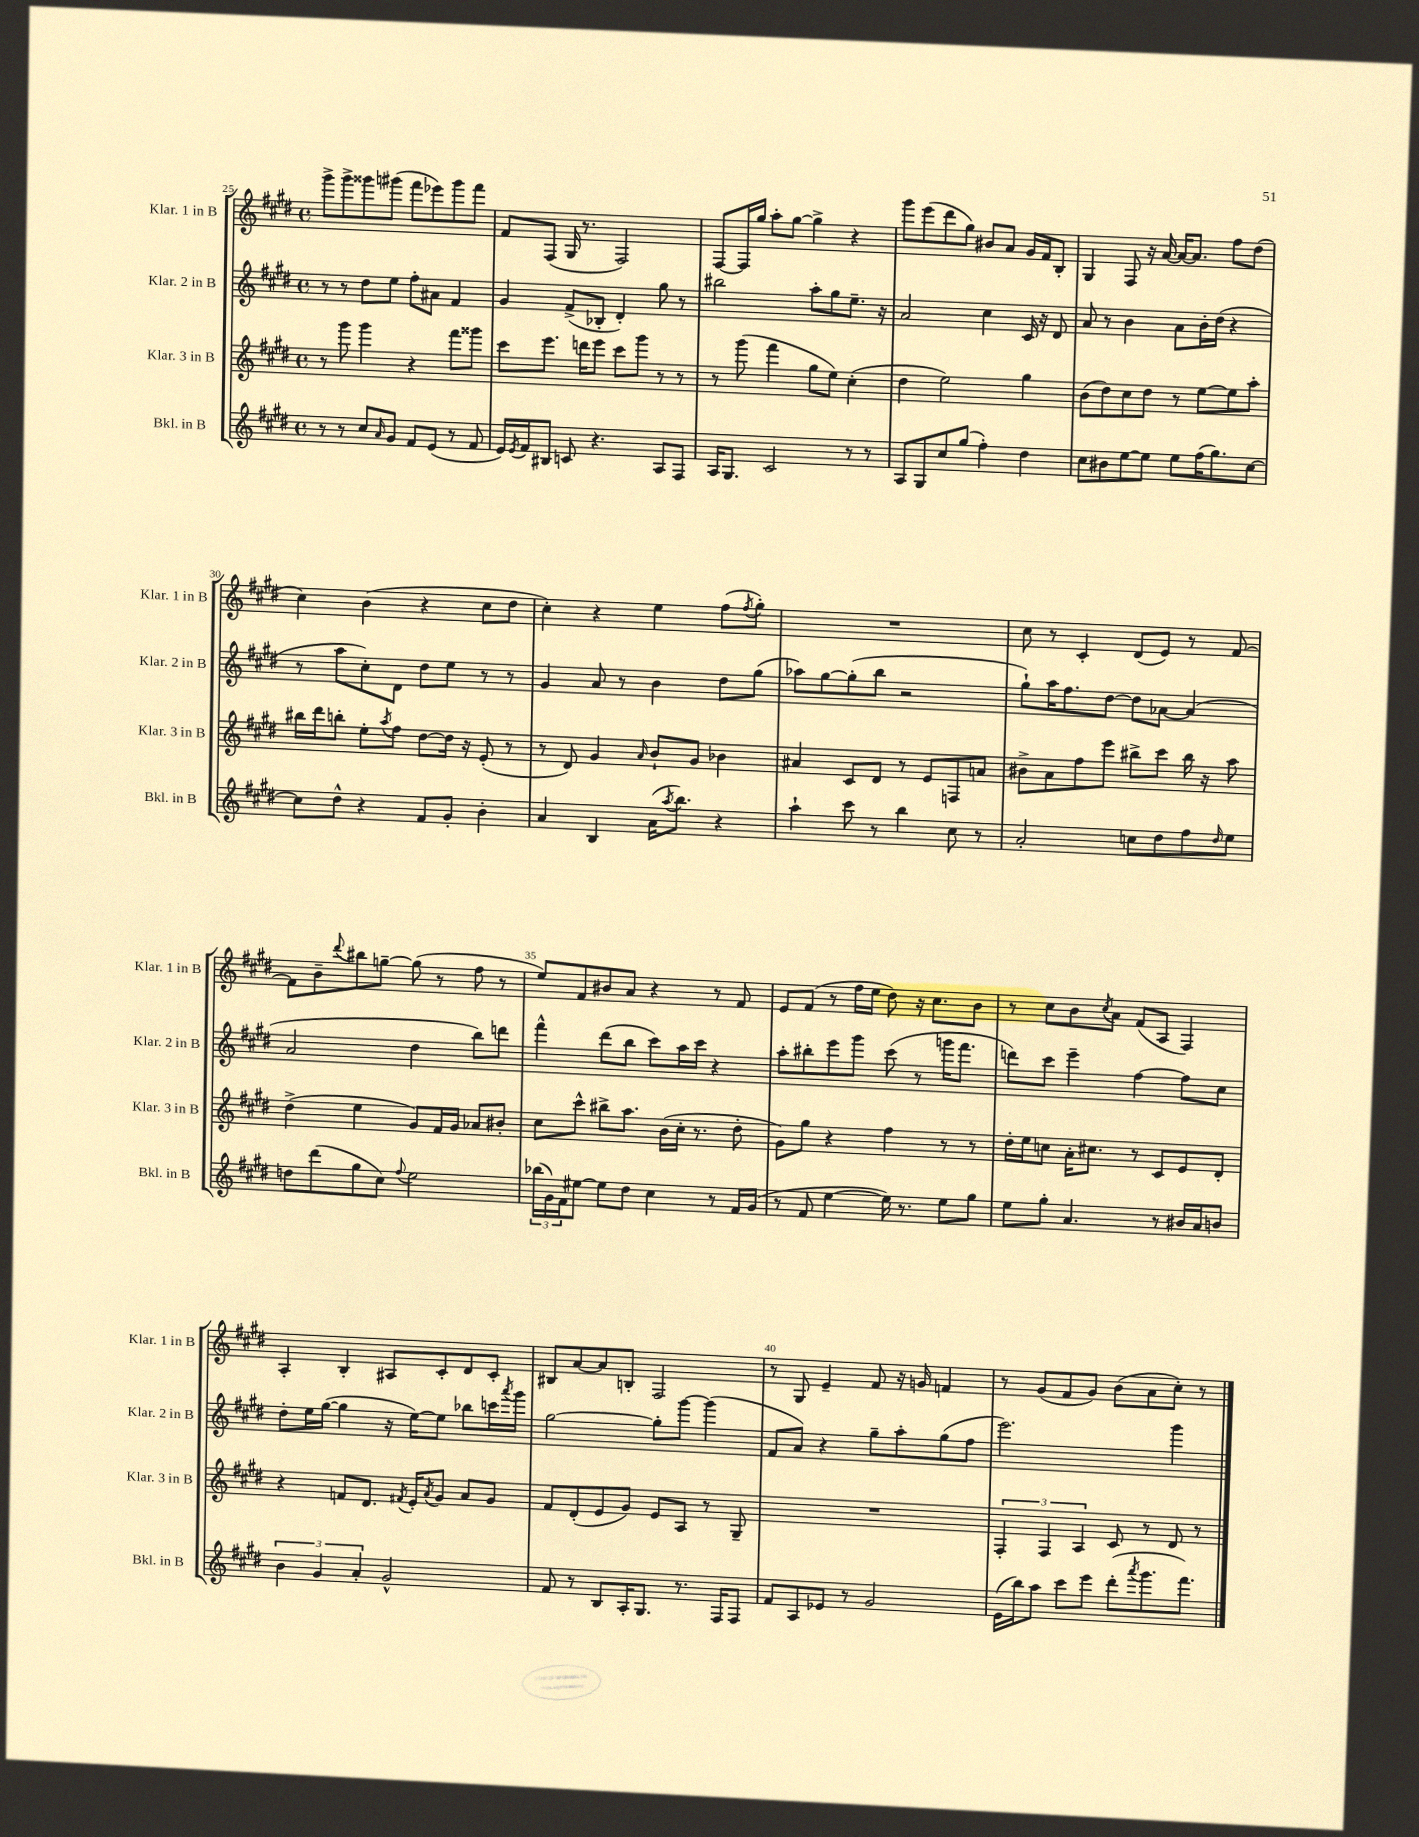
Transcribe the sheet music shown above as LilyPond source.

<<
\new StaffGroup <<
\new Staff = "s0" \with { instrumentName = "Klar. 1 in B" shortInstrumentName = "Klar. 1 in B" } {
    \clef treble \key e \major \defaultTimeSignature \time 4/4
    gis'''8-> gis'''8-> gisis'''8 gis'''8( fis'''8 ees'''8) gis'''8 fis'''8 |
    fis'8 fis8( gis16 r8. fis2) |
    fis8~ fis16 gis''16 a''8-. gis''8~ gis''4-> r4 |
    gis'''8 e'''8( dis'''8 gis''8) bis'8 a'8 gis'16 fis'16 b8-. |
    gis4 fis8 r16 a'16~ a'16~ a'8. fis''8 dis''8( |
    cis''4) b'4( r4 cis''8 dis''8 |
    cis''4-.) r4 e''4 fis''8( \acciaccatura { fis''8 } gis''8-.) |
    R1 |
    cis''8 r8 cis'4-. dis'8( e'8) r8 fis'8~ |
    fis'8 b'8-- \appoggiatura { dis'''8 } bis''8 g''8~-- g''8( r8 fis''8 r8 |
    e''8) fis'8 bis'8 a'8 r4 r8 fis'8 |
    e'8 fis'8( r8 fis''16 e''16 dis''8) r16 cis''8. b'8 |
    r8 cis''8 b'8 \acciaccatura { cis''8 } a'8 fis'8( a8 fis4) |
    a4-. b4-. ais8 cis'8-. dis'8 cis'8-. |
    bis8 a'8~ a'8 b8-. fis2 |
    r8 gis8 e'4-- fis'8 r16 g'16 f'4 |
    r8 gis'8( fis'8 gis'8) b'8( a'8 cis''8-.) r8 \bar "|." |
}
\new Staff = "s1" \with { instrumentName = "Klar. 2 in B" shortInstrumentName = "Klar. 2 in B" } {
    \clef treble \key e \major \defaultTimeSignature \time 4/4
    r8 r8 dis''8 e''8 fis''8-. ais'8 fis'4 |
    gis'4 fis'8->( bes8-. dis'4-.) gis''8 r8 |
    bis''2 a''8-. gis''8 e''8.-- r16 |
    a'2 cis''4 cis'16 r16 dis'8 |
    a'8 r8 b'4 a'8 b'16-. dis''16( r4 |
    r8 a''8 cis''8-.) dis'8 dis''8 e''8 r8 r8 |
    gis'4 a'8 r8 b'4 dis''8 gis''8( |
    aes''8) gis''8~ gis''8-.( b''8 r2 |
    gis''8-!) a''16 fis''8. dis''8~ dis''8 aes'8~ aes'4( |
    a'2 dis''4 b''8) d'''8 |
    fis'''4-^ dis'''8( b''8 cis'''8) a''16 cis'''16 r4 |
    a''8-. bis''8-. e'''8 gis'''8 cis'''8( r8 g'''16 fis'''8. |
    d'''8) cis'''8 e'''4-- fis''4~ fis''8 cis''8 |
    dis''8-. e''16 gis''16~( gis''4 r16 e''16~) e''8 bes''8 c'''16 \acciaccatura { a'''8 } gis'''16 |
    gis''2~ gis''8-. gis'''8~ gis'''4( |
    fis'8 a'8) r4 gis''8-- a''8-. gis''8( fis''8 |
    e'''2.) gis'''4 \bar "|." |
}
\new Staff = "s2" \with { instrumentName = "Klar. 3 in B" shortInstrumentName = "Klar. 3 in B" } {
    \clef treble \key e \major \defaultTimeSignature \time 4/4
    r8 gis'''8 gis'''4 r4 fis'''8 gisis'''8 |
    cis'''8 e'''8. d'''16 e'''8 cis'''8 gis'''8 r8 r8 |
    r8 gis'''8( fis'''4 gis''8 e''8) cis''4-.( |
    dis''4 e''2) gis''4 |
    b'8( dis''8) cis''8 dis''8 r8 e''8~ e''8 a''8-. |
    bis''16 dis'''16 b''8-. e''8-. \acciaccatura { a''8 } fis''8 dis''8~ dis''16 r16 e'8-.( r8 |
    r8 dis'8) gis'4 \grace { a'16 } b'8-! gis'8 bes'4 |
    ais'4 cis'8 dis'8 r8 e'8 f8 a'8 |
    bis'8-> a'8 fis''8 e'''8 bis''8-> cis'''8 bis''16 r16 a''8 |
    dis''4->( e''4 gis'8) fis'16 gis'16 aes'8 bis'8-. |
    cis''8 cis'''8-^ bis''8-> a''8. b'16( cis''16-. r8. dis''8-. |
    gis'8) gis''8 r4 fis''4 r8 r8 |
    dis''16-. e''16 c''8 a'16-. cis''8. r8 cis'8 e'8 dis'8-. |
    r4 f'8 dis'8. \acciaccatura { fis'8 } e'16-. \acciaccatura { a'8 } gis'8 a'8 gis'8 |
    fis'8 dis'8-.( e'8 gis'8) e'8 a8 r8 gis8-- |
    R1 |
    \tuplet 3/2 { fis4-. fis4 a4 } cis'8 r8 dis'8 r8 \bar "|." |
}
\new Staff = "s3" \with { instrumentName = "Bkl. in B" shortInstrumentName = "Bkl. in B" } {
    \clef treble \key e \major \defaultTimeSignature \time 4/4
    r8 r8 cis''8 \grace { a'16 } gis'8 fis'8 e'8( r8 fis'8 |
    e'16) \acciaccatura { e'8 } fis'16 bis8 c'8 r4. a8 fis8 |
    a16 gis8. cis'2 r8 r8 |
    a8 gis8 cis''8 gis''8( fis''4-.) dis''4 |
    cis''8 bis'8 e''8~ e''8 e''8 fis''16( gis''8.) cis''8~ |
    cis''8 dis''8-^ r4 fis'8 gis'8-. b'4-. |
    a'4 b4 a'16( \acciaccatura { a''8 } b''8.) r4 |
    a''4-! cis'''8 r8 b''4 cis''8 r8 |
    a'2-. c''8 dis''8 fis''8 \grace { dis''16 } e''8 |
    d''8 dis'''8( gis''8 cis''8) \appoggiatura { fis''8 } e''2 |
    \tuplet 3/2 { bes''16( gis'16) fis'16 } eis''8~ eis''8 dis''8 cis''4 r8 fis'16 gis'16( |
    r8 fis'8 e''4~ e''16) r8. e''8 gis''8 |
    e''8 gis''8-. a'4. r8 bis'16 a'16 b'8 |
    \tuplet 3/2 { b'4 gis'4 a'4-. } gis'2-^ |
    fis'8 r8 b8 a16-. gis8. r8. fis16 fis8 |
    fis'8 a8 ees'8 r8 gis'2 |
    e'16( b''16) a''8 cis'''8 e'''8 dis'''8-.( \acciaccatura { a'''8 } gis'''8. fis'''8.) \bar "|." |
}
>>
>>
\layout { \context { \Score currentBarNumber = #25 \override BarNumber.break-visibility = ##(#f #t #t) barNumberVisibility = #(every-nth-bar-number-visible 5) } }
